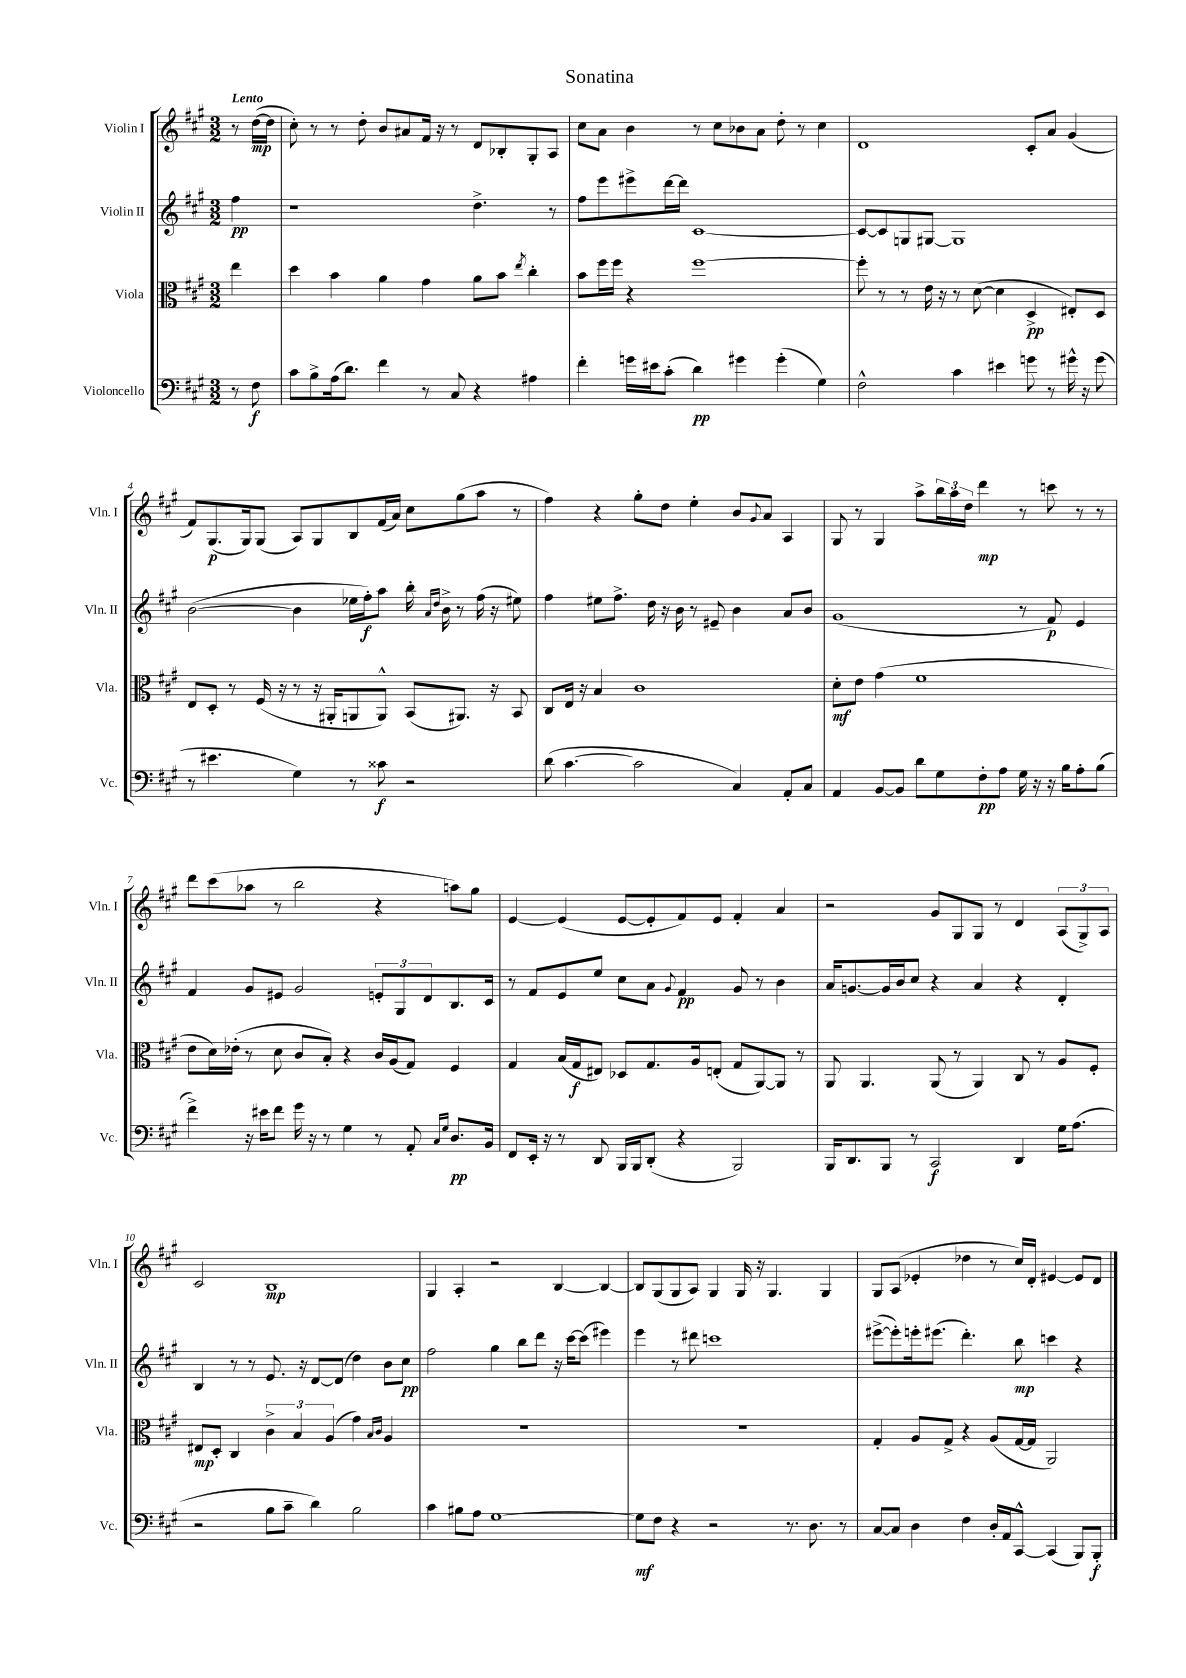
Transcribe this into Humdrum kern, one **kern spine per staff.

**kern	**kern	**kern	**kern
*staff4	*staff3	*staff2	*staff1
*clefF4	*clefC3	*clefG2	*clefG2
*k[f#c#g#]	*k[f#c#g#]	*k[f#c#g#]	*k[f#c#g#]
*M3/2	*M3/2	*M3/2	*M3/2
8r	4ee	4ff#	8r
8F#	.	.	([16dd
.	.	.	16dd]
=	=	=	=
8c#	4dd	1r	8cc#')
8B^	.	.	8r
(16A	4b	.	8r
8.d)	.	.	.
.	.	.	8dd'
4f#	4a	.	8b
.	.	.	8a#
8r	4g#	.	16f#
.	.	.	16r
8C#	.	.	8r
4r	8a	4.dd^	8d
.	8b	.	8B-'
.	8qee	.	.
4A#	4cc#'	.	8G#'
.	.	8r	8A
=	=	=	=
4f#'	8b	8ff#	8cc#
.	16ff#	8eee	8a
.	16ff#	.	.
16g	4r	8eee#^	4b
16e#	.	.	.
(8c#'	.	[16ddd	.
.	.	16ddd]	.
4d)	[1ff#	[1c#	8r
.	.	.	8cc#
4g#	.	.	8b-
.	.	.	8a
(4g#'	.	.	8dd'
.	.	.	8r
4G#)	.	.	4cc#
=	=	=	=
2F#^^	8ff#']	8c#_	1d
.	8r	8c#]	.
.	8r	8G	.
.	16e	[8G#	.
.	16r	.	.
4c#	8r	1G#]	.
.	([8d	.	.
4e#	4d]	.	.
8g	4D^	.	8c#'
8r	.	.	8a
16g#^^	8E#')	.	(4g#
16r	.	.	.
(8g#	8D	.	.
=	=	=	=
8r	8E	([2b	8f#)
4.e#	8D'	.	(8.G#
.	8r	.	.
.	.	.	16G#)
.	(16F#	.	(8G#
.	16r	.	.
4G#)	8r	4b]	8A)
.	16r	.	8G#
.	16AA#'	.	.
8r	8AA	16ee-	8B
.	.	16ff#')	.
8c##	8AA^^)	8aa	(16f#
.	.	.	16a)
2r	(8BB	16bb'	8cc#
.	.	16qqa	.
.	.	16qqdd	.
.	.	16b^	.
.	8.AA#)	8r	(8gg#
.	.	(16ff#	8aa
.	16r	16r	.
.	8BB	8ee#)	8r
=	=	=	=
(8d	8C#	4ff#	4ff#)
[4.c#	16E	.	.
.	16r	.	.
.	4B	8ee#	4r
.	.	8.ff#^	.
2c#]	1c#	.	8gg#'
.	.	16dd	.
.	.	16r	8dd
.	.	16b	.
.	.	8r	4ee'
.	.	8e#~	.
4C#)	.	4b	8b
.	.	.	8qqg#
.	.	.	8a
8AA'	.	8a	4A
8C#	.	8b	.
=	=	=	=
4AA	8d'	(1g#	8G#
.	8e	.	8r
[8BB	(4g#	.	4G#
8BB]	.	.	.
8d	1f#	.	8aa^
8G#	.	.	24bb
.	.	.	24aa
.	.	.	24dd
8F#'	.	.	4ddd
8A	.	.	.
16G#	.	8r	8r
16r	.	.	.
16r	.	8f#)	8ccc
16B	.	.	.
8A'	.	4e	8r
(8B	.	.	8r
=	=	=	=
4f#^)	8e	4f#	8ddd
.	16d)	.	(8ccc#
.	(16e-'	.	.
16r	8r	8g#	8aa-
16e#	.	.	.
8f#	8d	8e#	8r
16g#	8c#	2g#	2bb
16r	.	.	.
8r	8B')	.	.
4G#	4r	.	.
8r	16c#	12e'	4r
.	(16A	.	.
.	.	12G#	.
8AA'	8G#)	.	.
.	.	12d	.
16qqC#	.	.	.
16qqG#	.	.	.
8.D	4F#	8.B	8aa)
.	.	.	8gg#
16BB	.	16c#	.
=	=	=	=
8FF#	4G#	8r	[4e
16EE'	.	8f#	.
16r	.	.	.
8r	(16B	8e	(4e]
.	16G#	.	.
8DD	8E#)	8ee	.
16BBB	8D-	8cc#	[8e
16BBB	.	.	.
(8DD'	8.G#	8a	8e']
.	.	8qqg#	.
4r	.	4f#	8f#)
.	16A	.	.
.	(8E'	.	8e
2BBB)	8G#	8g#	4f#'
.	[8AA)	8r	.
.	8AA]	4b	4a
.	8r	.	.
=	=	=	=
16BBB	8AA	16a	2r
8.DD	.	[8.g	.
.	4.AA	.	.
8BBB	.	16g]	.
.	.	16b	.
8r	.	8cc#	.
2CC#	(8AA	4r	8g#
.	8r	.	8G#
.	4AA)	4a	8G#
.	.	.	8r
4DD	8C#	4r	4d
.	8r	.	.
16G#	8A	4d'	(12A
(8.A	.	.	.
.	.	.	12G#^)
.	8F#'	.	.
.	.	.	12A
=	=	=	=
2r	8E#	4B	2c#
.	8D'	.	.
.	4C#	8r	.
.	.	8r	.
8B	6c#^	8.e	1B
8c#~	.	.	.
.	6B	.	.
.	.	16r	.
4d)	.	[8d	.
.	(6A	.	.
.	.	(8d]	.
2B	4g#)	4dd)	.
.	16qqB	.	.
.	16qqc#	.	.
.	4A	8b	.
.	.	8cc#	.
=	=	=	=
4c#	1.r	2ff#	4G#
8B#	.	.	4A'
8A	.	.	.
[1G#	.	4gg#	2r
.	.	8bb	.
.	.	8ddd	.
.	.	16r	[4B
.	.	[16ccc#	.
.	.	(8ccc#]	.
.	.	4eee#)	4B_
=	=	=	=
8G#]	1.r	4eee	8B]
8F#	.	.	(8G#
4r	.	8r	8G#
.	.	8ddd#	8A)
2r	.	1ccc	4G#
.	.	.	16G#
.	.	.	16r
.	.	.	4.G#
8.r	.	.	.
8.D	.	.	.
.	.	.	4G#
8r	.	.	.
=	=	=	=
[8C#	4G#'	([8eee#^	8G#
8C#]	.	8eee#'])	(8A
4D	8A	16eee'	4e-'
.	.	(8.eee#	.
.	8G#^	.	.
4F#	4r	4.ddd')	4dd-
16D'	(8A	.	8r
16AA	.	.	.
[8CC#^^	[16G#	8bb	16cc#)
.	16G#]	.	16d'
(4CC#]	2AA)	4ccc	[4e#
8BBB)	.	4r	8e#]
8BBB'	.	.	8d
==	==	==	==
*-	*-	*-	*-
